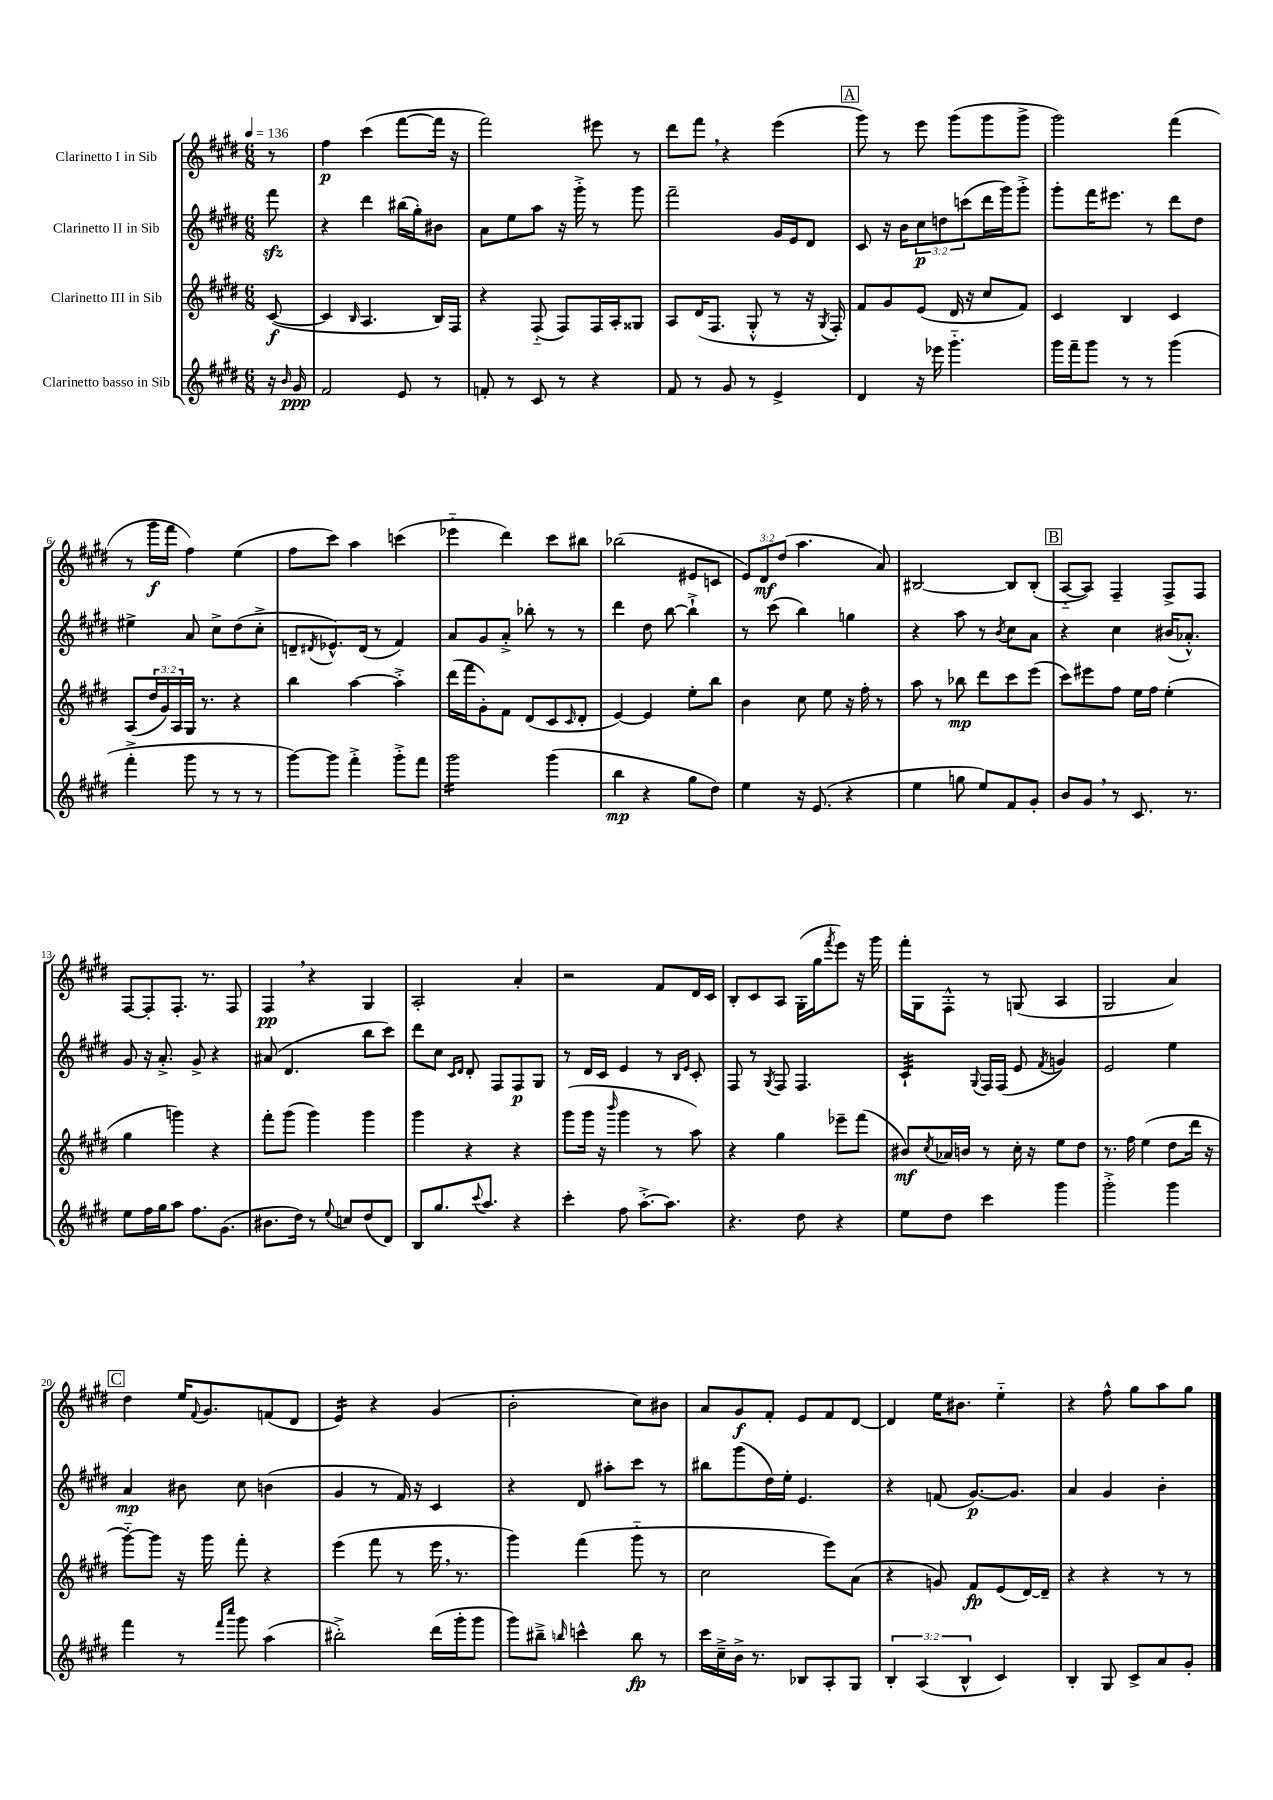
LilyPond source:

<<
\new StaffGroup <<
\new Staff = "s0" \with { instrumentName = "Clarinetto I in Sib" } {
    \clef treble \key e \major \numericTimeSignature \time 6/8 \override Staff.TupletNumber.text = #tuplet-number::calc-fraction-text \partial 8 \tempo 4 = 136
    r8 |
    fis''4\p cis'''4( fis'''8~ fis'''16 r16 |
    fis'''2) eis'''8 r8 |
    dis'''8 fis'''8 \breathe r4 e'''4( |
    \mark \markup { \box "A" } gis'''8) r8 e'''8 gis'''8( gis'''8 gis'''8-> |
    gis'''2) fis'''4( |
    r8 gis'''16\f fis'''16 fis''4) e''4( |
    fis''8 cis'''8) a''4 c'''4( |
    ees'''4-_ dis'''4) cis'''8 bis''8 |
    bes''2( eis'8 c'8 |
    \tuplet 3/2 { e'8) dis'8\mf dis''8( } a''4. a'8) |
    bis2~ bis8 bis8-.( |
    \mark \markup { \box "B" } a8~-_ a8) fis4-- fis8-> fis8 |
    fis8~ fis8-. fis8.-. r8. fis8 |
    fis4\pp \breathe r4 gis4 |
    a2-. a'4-. |
    r2 fis'8 dis'16 cis'16 |
    b8-. cis'8 a8 gis16-.( gis''16 \acciaccatura { fis'''8 } e'''8) r16 gis'''16 |
    fis'''16-. gis16 fis8-.-^ r8 g8( a4 |
    gis2 a'4) |
    \mark \markup { \box "C" } dis''4 e''16 \appoggiatura { fis'8 } gis'8. f'8( dis'8 |
    e'4:16) r4 gis'4( |
    b'2-. cis''8) bis'8 |
    a'8 gis'8\f fis'8-. e'8 fis'8 dis'8~ |
    dis'4 e''16 bis'8. e''4-_ |
    r4 fis''8-^ gis''8 a''8 gis''8 \bar "|." |
}
\new Staff = "s1" \with { instrumentName = "Clarinetto II in Sib" } {
    \clef treble \key e \major \numericTimeSignature \time 6/8 \override Staff.TupletNumber.text = #tuplet-number::calc-fraction-text \partial 8
    fis'''8\sfz |
    r4 dis'''4 bis''16( gis''16-.) bis'8 |
    a'8 e''8 a''8 r16 gis'''16-.-> r8 gis'''8 |
    fis'''2-- gis'16 e'16 dis'8 |
    \mark \markup { \box "A" } cis'8 r16 b'16 \tuplet 3/2 { cis''8\p d''8 c'''8( } dis'''16 gis'''16) gis'''8-.-> |
    gis'''8-. fis'''16 eis'''8. r8 dis'''8 dis''8 |
    eis''4-> a'8 cis''8-> dis''8( cis''8-.-> |
    d'8-- \acciaccatura { dis'8 } ees'8.-^) dis'16( r8 fis'4) |
    a'8 gis'8 a'8-.-> bes''8-. r8 r8 |
    dis'''4 dis''8 b''8~ b''4-!-> |
    r8 cis'''8( b''4) g''4 |
    r4 a''8 r8 \acciaccatura { b'8 } cis''8 a'8 |
    \mark \markup { \box "B" } r4 cis''4 bis'16( aes'8.-.-^) |
    gis'8 r16 a'8.-.-> gis'8-> r4 |
    ais'8( dis'4. b''8 cis'''8) |
    dis'''8 cis''8 \grace { cis'16 dis'16 } dis'8-. fis8 fis8\p gis8 |
    r8 dis'16 cis'16 e'4 r8 \grace { b16 e'16 } cis'8-. |
    fis8 r8 \acciaccatura { gis8 } fis8 fis4. |
    cis'4:32-! \appoggiatura { gis8 } fis16 fis16( e'8 \acciaccatura { fis'8 } g'4) |
    e'2 e''4 |
    \mark \markup { \box "C" } a'4\mp bis'8 cis''8 b'4( |
    gis'4 r8 fis'16) r16 cis'4 |
    r4 dis'8 ais''8-. cis'''8 r8 |
    bis''8 gis'''8( dis''16) e''16-. e'4. |
    r4 f'8( gis'8.~\p) gis'8. |
    a'4 gis'4 b'4-. \bar "|." |
}
\new Staff = "s2" \with { instrumentName = "Clarinetto III in Sib" } {
    \clef treble \key e \major \numericTimeSignature \time 6/8 \override Staff.TupletNumber.text = #tuplet-number::calc-fraction-text \partial 8
    cis'8~\f( |
    cis'4 \grace { b16 } a4. b16) fis16 |
    r4 fis8-_( fis8) fis16 a16-. gisis8 |
    a8 dis'16( fis8. gis8-.-^ r8 r16 \acciaccatura { gis8 } fis16-.) |
    \mark \markup { \box "A" } fis'8 gis'8 e'8( dis'16 r16 cis''8 fis'8) |
    cis'4 b4 cis'4 |
    a8( \tuplet 3/2 { dis''16 gis'16) a16 } gis16 r8. r4 |
    b''4 a''4~ a''4-.-> |
    dis'''16( fis'''16 gis'8-.) fis'8 dis'8( cis'8 \grace { cis'16 } dis'8-. |
    e'4~) e'4 e''8-. b''8 |
    b'4 cis''8 e''8 r16 fis''16-. r8 |
    a''8 r8 bes''8\mp dis'''8 cis'''8 e'''8( |
    \mark \markup { \box "B" } cis'''8) eis'''8 fis''8 e''16 fis''16 e''4-.( |
    gis''4 g'''4) r4 |
    fis'''8-. gis'''8( gis'''4) gis'''4 |
    gis'''4 r4 r4 |
    gis'''8( gis'''16 r16 \grace { b'''16 } gis'''4 r8 a''8) |
    r4 gis''4 ees'''8-- fis'''8( |
    bis'8\mf) \acciaccatura { cis''8 } aes'16 b'16 r8 cis''16-. r16 e''8 dis''8 |
    r8. fis''16 e''4( dis''8 dis'''16 r16 |
    \mark \markup { \box "C" } gis'''8~-_) gis'''8 r16 gis'''16 fis'''8-. r4 |
    e'''4( fis'''8 r8 e'''16 \breathe r8. |
    gis'''4) fis'''4( gis'''8-_ r8 |
    cis''2 e'''8) a'8( |
    r4 g'8) fis'8\fp e'8( dis'16~) dis'16-- |
    r4 r4 r8 r8 \bar "|." |
}
\new Staff = "s3" \with { instrumentName = "Clarinetto basso in Sib" } {
    \clef treble \key e \major \numericTimeSignature \time 6/8 \override Staff.TupletNumber.text = #tuplet-number::calc-fraction-text \partial 8
    r16 \grace { b'16 } gis'16\ppp |
    fis'2 e'8 r8 |
    f'8-. r8 cis'8 r8 r4 |
    fis'8 r8 gis'8 r8 e'4-> |
    \mark \markup { \box "A" } dis'4 r16 ees'''16 gis'''4.-_ |
    gis'''16 fis'''16-- gis'''8 r8 r8 gis'''4( |
    fis'''4-.-> gis'''8 r8 r8 r8 |
    gis'''8~) gis'''8 fis'''4-.-> gis'''8-.-> fis'''8 |
    gis'''2:16 gis'''4( |
    b''4\mp r4 gis''8 dis''8) |
    e''4 r16 e'8.( r4 |
    e''4 g''8 e''8) fis'8 gis'8-. |
    \mark \markup { \box "B" } b'8 gis'8 \breathe r8 cis'8. r8. |
    e''8 fis''16 gis''16 a''8 fis''8. gis'8.( |
    bis'8. dis''16) r8 \appoggiatura { e''8 } c''8 dis''8( dis'8) |
    b8 gis''8. \appoggiatura { cis'''8 } a''8. r4 |
    cis'''4-. fis''8 a''8.~-.-> a''8. |
    r4. dis''8 r4 |
    e''8 dis''8 cis'''4 gis'''4 |
    gis'''2-.-> gis'''4 |
    \mark \markup { \box "C" } fis'''4 r8 \grace { fis'''16 cis''''16 } gis'''8 a''4( |
    bis''2-.->) dis'''16( gis'''16-. gis'''8 |
    gis'''8) bis''8---> \grace { b''16 } c'''4-^ b''8\fp r8 |
    cis'''16 cis''16---> b'16-> r8. bes8 a8-. gis8 |
    \tuplet 3/2 { b4-. a4( b4-^ } cis'4) |
    b4-. gis8 cis'8-> a'8 gis'8-. \bar "|." |
}
>>
>>
